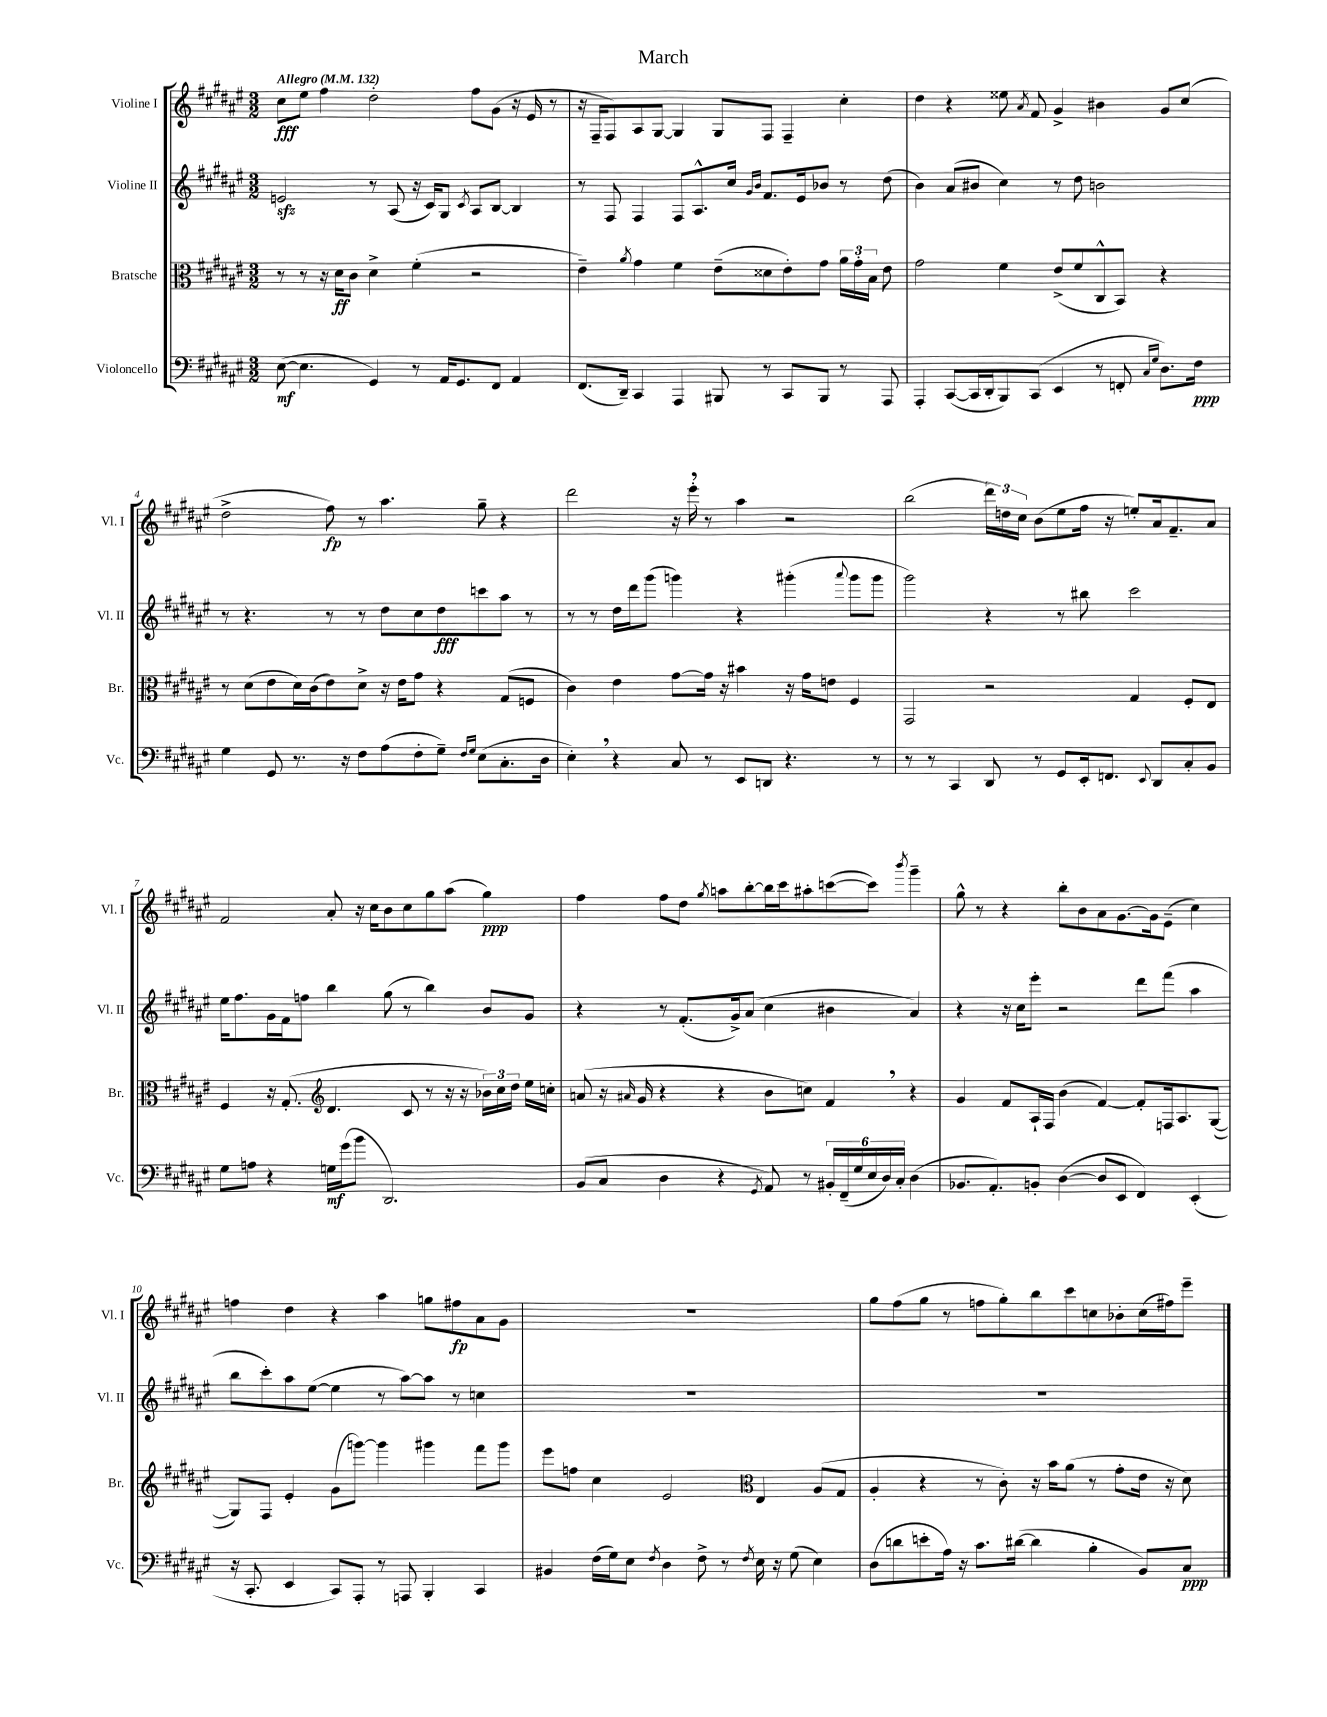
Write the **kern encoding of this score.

**kern	**kern	**kern	**kern
*staff4	*staff3	*staff2	*staff1
*clefF4	*clefC3	*clefG2	*clefG2
*k[f#c#g#d#a#e#]	*k[f#c#g#d#a#e#]	*k[f#c#g#d#a#e#]	*k[f#c#g#d#a#e#]
*M3/2	*M3/2	*M3/2	*M3/2
*MM132	*MM132	*MM132	*MM132
([8E#	8r	2e	8cc#
4.E#]	8r	.	8ee#
.	16r	.	4ff#
.	16d#	.	.
.	8c#	.	.
4GG#)	4d#^	8r	2dd#'
.	.	(8A#	.
8r	(4f#'	16r	.
.	.	16c#)	.
16AA#	.	8G#	.
8.GG#	.	.	.
.	.	8qc#	.
.	2r	8A#	8ff#
8FF#	.	[8B	(8g#
4AA#	.	4B]	16r
.	.	.	16e#
.	.	.	8r
=	=	=	=
(8.FF#	4e#~)	8r	16r
.	.	.	16F#~
.	.	8F#	8F#)
16DD#~)	.	.	.
.	8qa#	.	.
4CC#	4g#	4F#	8A#
.	.	.	[8G#
4AAA#	4f#	8F#	4G#]
.	.	8.A#^^	.
8BBB#	(8e#~	.	8G#
.	.	16cc#	.
.	.	16qqg#	.
.	.	16qqb	.
8r	8d##	8.f#	8F#
8CC#	8e#')	.	4F#~
.	.	16e#	.
8BBB#	8g#	8b-	.
8r	24a#	8r	4cc#'
.	24g#'	.	.
.	24B	.	.
8AAA#	8e#	(8dd#	.
=	=	=	=
4AAA#'	2g#	4b)	4dd#
([8CC#	.	(8a#	4r
16CC#]	.	8b#	.
16DD#'	.	.	.
8BBB)	4f#	4cc#)	8ee##
.	.	.	8qa#
(8CC#	.	.	8f#
4EE#	(8e#^	8r	4g#^
.	8f#	8dd#	.
8r	8C#^^	2b	4b#
8FF'	8BB)	.	.
16qqC#	.	.	.
16qqG#	.	.	.
8.D#)	4r	.	8g#
.	.	.	(8cc#
16F#	.	.	.
=	=	=	=
4G#	8r	8r	2dd#^
.	(8d#	4.r	.
8GG#	8e#	.	.
8.r	16d#)	.	.
.	(16c#	.	.
.	8e#)	8r	8ff#)
16r	.	.	.
8F#	8d#^	8r	8r
(8A#	16r	8dd#	4.aa#
.	16e#	.	.
8F#'	8g#	8cc#	.
8G#~)	4r	8dd#	.
16qqF#	.	.	.
16qqG#	.	.	.
(8E#	.	8ccc	8gg#~
8.C#'	(8G#	8aa#	4r
.	8F	8r	.
16D#	.	.	.
=	=	=	=
4E#')	4c#)	8r	2ddd#
.	.	8r	.
4r	4e#	16dd#	.
.	.	16ddd#	.
.	.	(8ggg#	.
8C#	[8g#	4ggg)	16r
.	.	.	16eee#'
8r	16g#]	.	8r
.	16r	.	.
8EE#	4b#	4r	4aa#
8DD	.	.	.
4.r	16r	(4ggg#'	2r
.	16g#	.	.
.	8e	.	.
.	.	8qqaaa#	.
.	4F#	8ggg#	.
8r	.	8ggg#	.
=	=	=	=
8r	2GG#	2ggg#)	(2bb
8r	.	.	.
4CC#	.	.	.
8DD#	2r	4r	24ddd#)
.	.	.	24dd
.	.	.	24cc#
8r	.	.	(8b
8GG#	.	8r	8ee#
16EE#'	.	8bb#	16ff#
8.FF	.	.	16r
.	4G#	2ccc#	8ee')
8qqEE#	.	.	.
8DD#	.	.	16a#
.	.	.	8.f#~
8C#'	8F#'	.	.
8BB	8E#	.	8a#
=	=	=	=
8G#	4F#	16ee#	2f#
.	.	8.ff#	.
8A	.	.	.
4r	16r	16g#	.
.	(8.G#'	16f#	.
.	.	8ff	.
*	*clefG2	*	*
16G	4.d#	4bb	8a#'
(16g#	.	.	.
8b	.	.	16r
.	.	.	16cc#
2.DD#)	.	(8gg#	8b
.	8c#	8r	8cc#
.	8r	4bb)	8gg#
.	16r	.	(8aa#
.	16r	.	.
.	24b-)	8b	4gg#)
.	24cc#	.	.
.	24dd#	.	.
.	16ee#	8g#	.
.	16cc'	.	.
=	=	=	=
(8BB	(8a	4r	4ff#
8C#	16r	.	.
.	16qqa#	.	.
.	16g#	.	.
4D#	4r	8r	8ff#
.	.	(8.f#'	8dd#
.	.	.	8qgg#
4r	4r	.	8aa
.	.	16g#^)	.
.	.	(8a#	[8bb'
8qGG#	.	.	.
8AA#)	8b	4cc#	16bb]
.	.	.	16ccc#
8r	8cc)	.	8aa#'
24BB#'	4f#	4b#	([8ccc
(24FF#~	.	.	.
24G#	.	.	.
24E#	.	.	8ccc])
24D#)	.	.	.
24C#'	.	.	.
.	.	.	8qbbb
(4D#	4r	4a#)	4ggg#~
=	=	=	=
8.BB-	4g#	4r	8gg#^^
.	.	.	8r
8.AA#')	.	.	.
.	8f#	16r	4r
.	.	16cc#	.
8BB'	16A#`	8eee#'	.
.	16F#	.	.
([4D#	(4b	2r	8bb'
.	.	.	8b
8D#]	[4f#)	.	8a#
8EE#	.	.	[8.g#
4FF#)	8f#']	8ddd#	.
.	.	.	16g#]
.	16F	(8fff#	(8e#~
.	8.A#	.	.
(4EE#'	.	4aa#	4cc#)
.	([8G#	.	.
=	=	=	=
16r	8G#])	8bb	4ff
8.CC#'	.	.	.
.	8F#	8ccc#')	.
4EE#	4e#'	8aa#	4dd#
.	.	([8ee#	.
8CC#)	(8g#	4ee#]	4r
8AAA#'	[8ggg)	.	.
8r	4ggg]	8r	4aa#
8AAA	.	[8aa#)	.
4BBB'	4ggg#	8aa#]	8gg
.	.	8r	8ff#
4CC#	8fff#	4cc	8a#
.	8ggg#	.	8g#
=	=	=	=
4BB#	8eee#	1.r	1.r
.	8ff	.	.
(16F#	4cc#	.	.
16G#)	.	.	.
8E#	.	.	.
8qF#	.	.	.
4D#	2e#	.	.
8F#^	.	.	.
8r	.	.	.
*	*clefC3	*	*
8qF#	.	.	.
16E#	4E#	.	.
16r	.	.	.
(8G#	.	.	.
4E#)	(8A#	.	.
.	8G#	.	.
=	=	=	=
(8D#	4A#'	1.r	8gg#
8d	.	.	(8ff#
8e'	4r	.	8gg#
16A#)	.	.	8r
16r	.	.	.
8.c#	8r	.	8ff
.	8c#')	.	8gg#')
([16d#	.	.	.
4d#]	16r	.	8bb
.	16b	.	.
.	(8a#	.	8ccc#
4B'	8r	.	8cc
.	8g#'	.	8b-'
8BB)	16e#	.	(16cc
.	16r	.	16ff#)
8C#	8d#)	.	8eee#~
==	==	==	==
*-	*-	*-	*-
